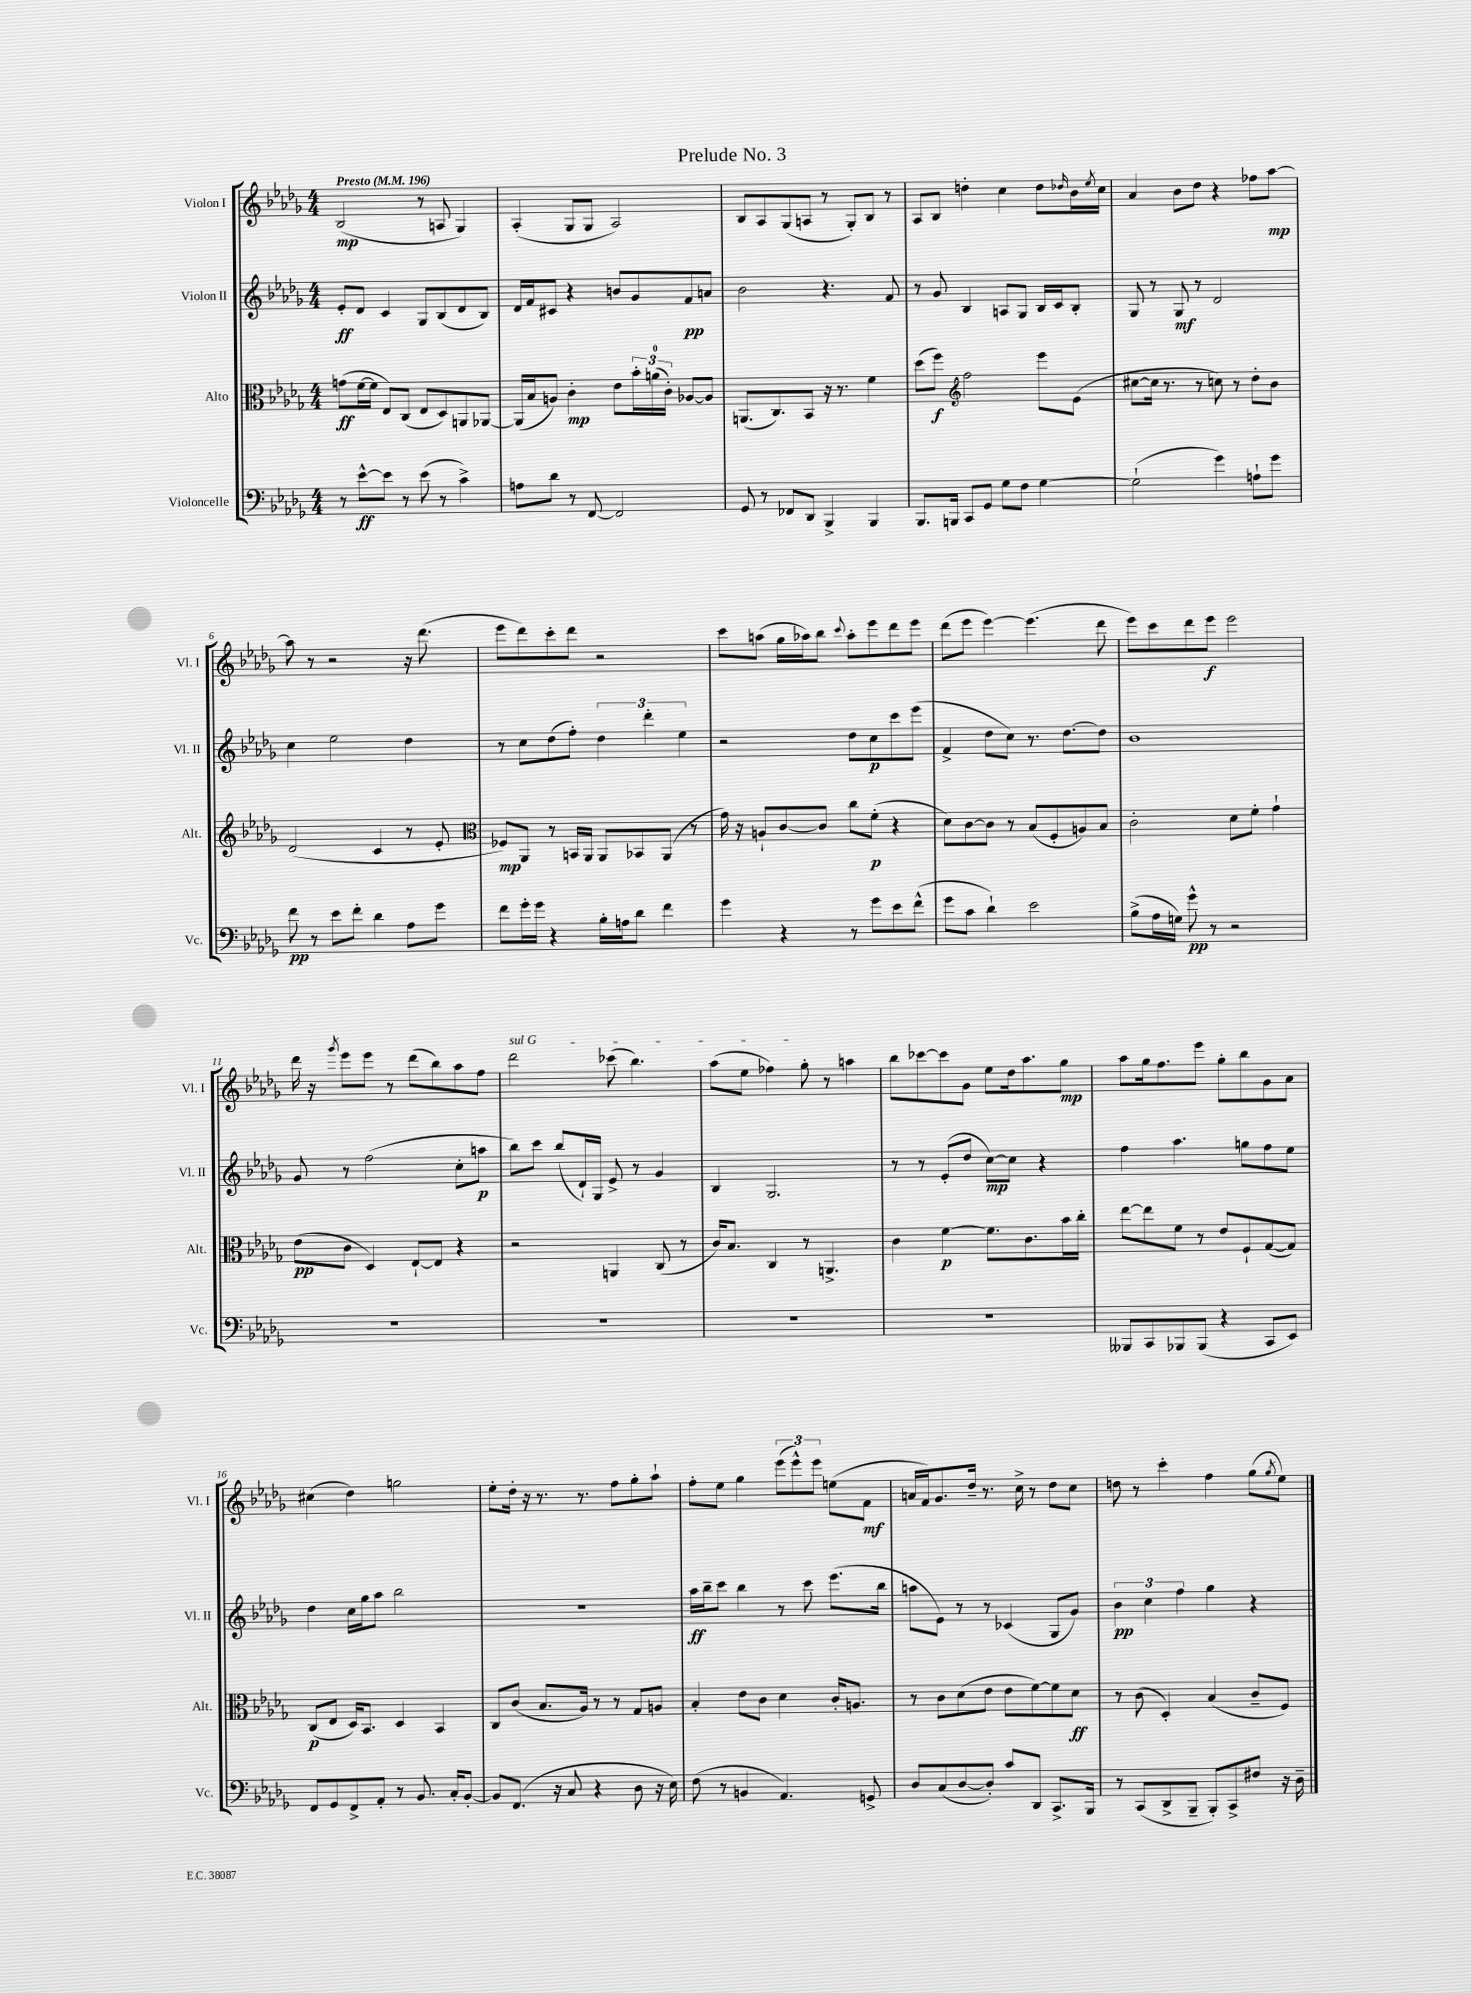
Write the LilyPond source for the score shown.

\header { title = "Prelude No. 3" }
<<
\new StaffGroup <<
\new Staff = "s0" \with { instrumentName = "Violon I" shortInstrumentName = "Vl. I" } {
    \clef treble \key des \major \numericTimeSignature \time 4/4 \tempo "Presto" 4 = 196
    bes2\mp( r8 a8 ges4) |
    aes4-.( ges8 ges8 aes2) |
    bes8 aes8 ges8( a8 r8 ges8-.) bes8 r8 |
    aes8 bes8 d''4-. c''4 d''8 \grace { des''16 } bes'16 \acciaccatura { ees''8 } c''16 |
    aes'4 bes'8 des''8 r4 fes''8 aes''8~\mp |
    aes''8 r8 r2 r16 des'''8.( |
    ees'''8 des'''8) c'''8-. des'''8 r2 |
    c'''8 a''8( ges''16 aes''16) bes''8 \appoggiatura { c'''8 } aes''8-. ees'''8 des'''8 ees'''8 |
    des'''8( ees'''8 ees'''4~) ees'''4.( des'''8 |
    ees'''8) c'''8 des'''8 ees'''8\f ees'''2 |
    des'''16 r16 \acciaccatura { ges'''8 } ees'''8 ees'''8 r8 des'''8( bes''8) aes''8 f''8 |
    \once \override TextSpanner.bound-details.left.text = \markup { \italic "sul G" } des'''2\startTextSpan ces'''8( bes''4.) |
    aes''8( ees''8 fes''4) ges''8-.\stopTextSpan r8 a''4 |
    bes''8 ces'''8~ ces'''8 ges'8 ees''8 des''16 aes''8. ges''8\mp |
    aes''8 ges''16 f''8. ees'''8 ges''8-. bes''8 ges'8 aes'8 |
    cis''4( des''4) g''2 |
    ees''8-. des''16-. r16 r8. r8. f''8 ges''8-. aes''8-! |
    f''8-. ees''8 ges''4 \tuplet 3/2 { ees'''8( ees'''8-^) ees'''8 } e''8( f'8\mf |
    a'16 f'16) ges'8. des''16-- r8. c''16-> r8 des''8 c''8 |
    d''8 r8 c'''4-. f''4 ges''8( \acciaccatura { ges''8 } ees''8) \bar "|." |
}
\new Staff = "s1" \with { instrumentName = "Violon II" shortInstrumentName = "Vl. II" } {
    \clef treble \key des \major \numericTimeSignature \time 4/4
    ees'8-.\ff des'8 c'4 ges8 bes8( des'8 bes8) |
    des'16 f'16 cis'8 r4 b'8 ges'8 f'8\pp a'8 |
    bes'2 r4. f'8 |
    r8 ges'8 bes4 a8 ges8 bes16 c'16 bes8-. |
    ges8 r8 ges8\mf r8 des'2 |
    c''4 ees''2 des''4 |
    r8 c''8 des''8( f''8-.) \tuplet 3/2 { des''4 des'''4-. ees''4 } |
    r2 des''8 c''8\p c'''8 ees'''8( |
    f'4-> des''8 c''8) r8. des''8.~ des''8 |
    bes'1 |
    ges'8 r8 f''2( c''8-. a''8\p |
    bes''8) c'''8 bes''8( des'16-!) ges16 ees'8-> r8 ges'4 |
    bes4 ges2. |
    r8 r8 ees'8-.( des''8 c''8~\mp) c''8 r4 |
    f''4 aes''4. g''8 f''8 ees''8 |
    des''4 c''16 ges''16 aes''8 bes''2 |
    R1 |
    aes''16\ff bes''16-- c'''8 bes''4 r8 c'''8 ees'''8.( bes''16 |
    a''8 ees'8) r8 r8 ces'4( ges8 ges'8) |
    \tuplet 3/2 { bes'4\pp c''4 f''4 } ges''4 r4 \bar "|." |
}
\new Staff = "s2" \with { instrumentName = "Alto" shortInstrumentName = "Alt." } {
    \clef alto \key des \major \numericTimeSignature \time 4/4
    g'8\ff( f'16~ f'16 ees8) c8( ees8 des8) a,8 aes,8~ |
    aes,16( bes16 a8) c'4-.\mp ees'8 \tuplet 3/2 { bes'16-. a'16-0( c'16-.) } aes8~ aes8 |
    a,8.( c8.) bes,8 r16 r8. f'4 |
    des''8( f''8\f) \clef treble f''2 ees'''8 ees'8( |
    cis''8~ cis''16 r8. r8 c''8) r8 des''8-. bes'8 |
    des'2( c'4 r8 ees'8-. |
    \clef alto fes8\mp) aes,8 r8 b,16 aes,16 aes,8 bes,8 aes,8( r8 |
    ges'16) r16 a8-! c'8~ c'8 c''8 f'8-.\p( r4 |
    des'8) c'8~ c'8 r8 bes8( f8-. a8) bes8 |
    c'2-. des'8 f'8-. ges'4-! |
    ees'8\pp( c'8 des4) ees8~-! ees8 r4 |
    r2 a,4 c8( r8 |
    c'16) bes8. c4 r8 a,4.-> |
    c'4 f'4~\p f'8. c'8. bes'16 c''16-. |
    ees''8~ ees''8 f'8 r8 ees'8 f8-! ges8~( ges8) |
    c8\p( ees8 des16) bes,8. des4 bes,4 |
    c8 c'8( bes8. aes16) r8 r8 ges8 a8 |
    bes4-. ees'8 c'8 des'4 c'16-. a8. |
    r8 c'8 des'8( ees'8 ees'8 f'8~) f'8 des'8\ff |
    r8 c'8( des4-.) bes4( c'8-- f8) \bar "|." |
}
\new Staff = "s3" \with { instrumentName = "Violoncelle" shortInstrumentName = "Vc." } {
    \clef bass \key des \major \numericTimeSignature \time 4/4
    r8 ees'8~-^\ff ees'8 r8 ees'8( r8 c'4->) |
    a8 des'8 r8 f,8~ f,2 |
    ges,8 r8 fes,8 des,8 bes,,4-> bes,,4 |
    bes,,8. b,,16 c,8 ges,8 ges8 f8 ges4~ |
    ges2-!( ges'4) a8-! ges'8 |
    f'8\pp r8 ees'8 f'8-. des'4 aes8 ges'8 |
    f'8 ges'16-. ges'16 r4 bes16-. a16 des'8 f'4 |
    ges'4 r4 r8 ges'8 ees'8 f'8-^( |
    ges'8 c'8 des'4-!) ees'2 |
    bes8->( aes16 g16) ges'8-^\pp r8 r2 |
    R1 |
    R1 |
    R1 |
    R1 |
    beses,,8 c,8 bes,,8 bes,,8( r4 c,8 ees,8) |
    f,8 ges,8 f,8-> aes,8-. r8 bes,8. c16-. bes,8~-. |
    bes,8 f,8.( r16 c8 r4 des8 r16 ees16) |
    f8( r8 b,4 aes,4.) g,8-> |
    des8 c8( des8~ des8-.) c'8 des,8 c,8.-> bes,,16 |
    r8 c,8( des,8-> bes,,8-- bes,,8-.) c,8-> fis8 r16 des16-- \bar "|." |
}
>>
>>
